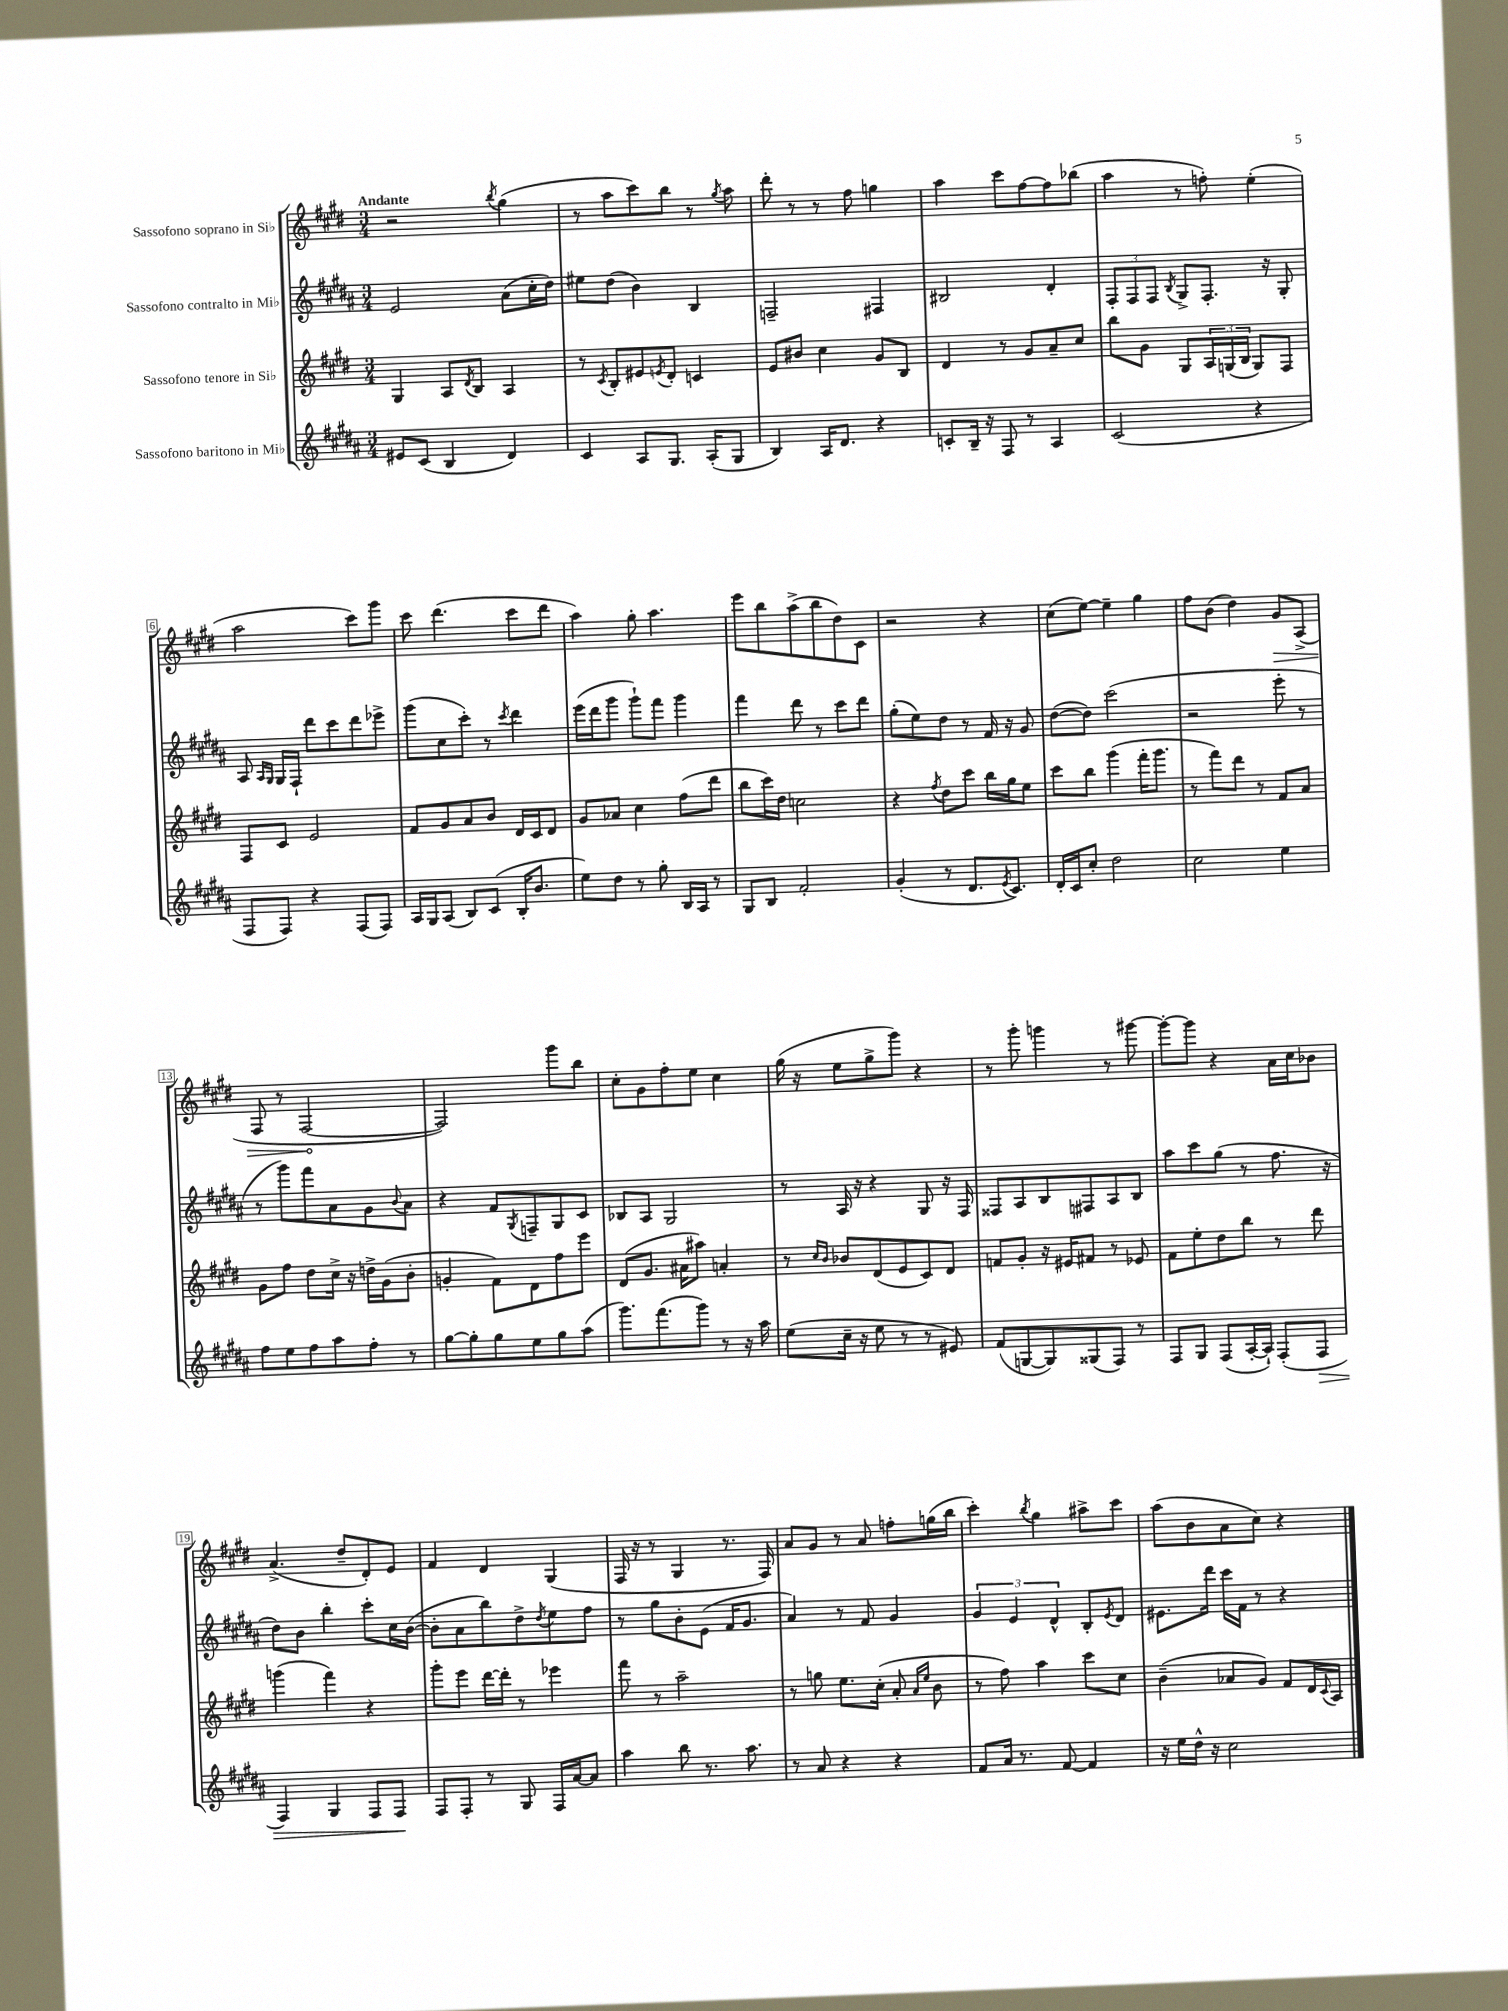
<<
\new StaffGroup <<
\new Staff = "s0" \with { instrumentName = "Sassofono soprano in Sib" } {
    \clef treble \key e \major \numericTimeSignature \time 3/4 \tempo "Andante"
    r2 \acciaccatura { b''8 } gis''4( |
    r8 a''8 cis'''8) b''8 r8 \acciaccatura { gis''8 } a''8 |
    dis'''8-. r8 r8 fis''8 g''4 |
    a''4 cis'''8 fis''8~ fis''8 bes''8( |
    a''4 r8 f''8-.) e''4-.( |
    a''2 cis'''8) gis'''8 |
    cis'''8 dis'''4.( cis'''8 dis'''8 |
    a''4) gis''8-. a''4. |
    e'''8 b''8 a''8->( b''8 dis''8) cis'8 |
    r2 r4 |
    cis''8( e''8~) e''4-- gis''4 |
    fis''8 b'8( dis''4) \once \override Hairpin.circled-tip = ##t gis'8\> a8->( |
    fis8 r8 fis2~\! |
    fis2) gis'''8 b''8 |
    cis''8-. gis'8 fis''8-. e''8 cis''4 |
    gis''16( r16 e''8 gis''8-> gis'''8) r4 |
    r8 gis'''8-. g'''4 r8 gis'''8~ |
    gis'''8~-. gis'''8 r4 a'16 cis''16 bes'8 |
    a'4.->( dis''8-- dis'8-.) e'8 |
    fis'4 dis'4 gis4( |
    fis16 r16 r8 gis4 r8. fis16) |
    a'8 gis'8 r8 a'8 f''8-. g''16( b''16 |
    cis'''4-.) \acciaccatura { b''8 } gis''4 ais''8-> cis'''8 |
    a''8( b'8 a'8 cis''8) r4 \bar "|." |
}
\new Staff = "s1" \with { instrumentName = "Sassofono contralto in Mib" } {
    \clef treble \key b \major \numericTimeSignature \time 3/4
    e'2 ais'8( cis''16-. dis''16) |
    eis''8 dis''8( b'4) b4 |
    f2-- fis4 |
    bis2 dis'4-. |
    \tuplet 3/2 { fis8-. fis8 fis8 } \acciaccatura { b8 } gis8-> fis8.-. r16 gis8-. |
    ais8 \grace { ais16 gis16 } gis16 fis16-! dis'''8 cis'''8 dis'''8 ees'''8-> |
    gis'''8( cis''8 cis'''8-.) r8 \acciaccatura { cis'''8 } dis'''4 |
    e'''16( dis'''16 gis'''8 gis'''8-!) fis'''8 gis'''4 |
    fis'''4 dis'''8 r8 cis'''8 dis'''8 |
    gis''8-.( e''8) dis''8 r8 fis'16 r16 gis'8 |
    dis''8~( dis''8) cis'''2( |
    r2 e'''8-. r8 |
    r8 gis'''8) fis'''8 ais'8 gis'8 \appoggiatura { b'8 } ais'8 |
    r4 fis'8 \acciaccatura { gis8 } f8-- gis8 cis'8 |
    bes8 ais8 gis2 |
    r8 ais16 r16 r4 gis8 r16 fis16 |
    fisis8 ais8 b8 fis8 ais8 b8 |
    ais''8 cis'''8 gis''8( r8 fis''8. r16 |
    dis''8) b'8 b''4-. cis'''8-. cis''16 b'16~( |
    b'8-. ais'8 b''8) dis''8-> \acciaccatura { dis''8 } e''8 fis''8 |
    r8 gis''8 b'8-. e'8( fis'16 gis'8. |
    ais'4) r8 fis'8 gis'4 |
    \tuplet 3/2 { gis'4 e'4 dis'4-^ } b8-. \acciaccatura { e'8 } dis'8 |
    eis'8. dis'''16 cis'''16 fis'16 r8 r4 \bar "|." |
}
\new Staff = "s2" \with { instrumentName = "Sassofono tenore in Sib" } {
    \clef treble \key e \major \numericTimeSignature \time 3/4
    gis4 a8 \acciaccatura { dis'8 } b8 a4 |
    r8 \acciaccatura { cis'8 } b8-. eis'8 \acciaccatura { e'8 } dis'8-. c'4 |
    e'8 bis'8 cis''4 gis'8 b8 |
    dis'4 r8 gis'8 a'8-- cis''8 |
    b''8 gis'8 gis8 \tuplet 3/2 { a16 g16( b16 } g8) fis8 |
    fis8 cis'8 e'2 |
    fis'8 gis'8 a'8 b'8 dis'16 cis'16 dis'8 |
    gis'8 aes'8 cis''4 fis''8( dis'''8 |
    b''8 cis'''16) dis''16 c''2 |
    r4 \acciaccatura { fis''8 } dis''8 cis'''8 b''16 gis''16 e''8 |
    cis'''8 b''8 gis'''4( fis'''16-. gis'''8. |
    r8 fis'''8) dis'''8 r8 fis'8 a'8 |
    gis'8 fis''8 dis''8 cis''16-> r16 d''16-> gis'16( b'8-. |
    g'4-. fis'8) dis'8 fis''8 e'''8 |
    dis'8( gis'8. ais'16 ais''8) a'4-. |
    r8 \grace { cis''16 b'16 } bes'8 dis'8( e'8 cis'8) dis'8 |
    f'8 gis'8-. r16 eis'16 fis'8 r8 ees'8 |
    fis'8 e''8-. dis''8 b''8 r8 dis'''8 |
    g'''4( fis'''4) r4 |
    gis'''8-. e'''8 dis'''16~ dis'''16-. r8 ees'''4 |
    fis'''8 r8 a''2-- |
    r8 g''8 e''8. cis''16-.( a'8-. \grace { a'16 e''16 } b'8 |
    r8 fis''8) a''4 cis'''8 cis''8 |
    b'4--( aes'8 gis'8) fis'8 dis'16 \appoggiatura { cis'8 } a16 \bar "|." |
}
\new Staff = "s3" \with { instrumentName = "Sassofono baritono in Mib" } {
    \clef treble \key b \major \numericTimeSignature \time 3/4
    eis'8 cis'8( b4 dis'4) |
    cis'4 ais8 gis8. ais16-.( gis8 |
    b4) ais16 dis'8. r4 |
    c'8-. b16-- r16 fis8 r8 ais4 |
    cis'2( r4 |
    fis8 fis8) r4 fis8( fis8) |
    ais16 gis16 ais8( b8) cis'8( b16-. b'8. |
    e''8) dis''8 r8 gis''8-. b16 ais16 r8 |
    gis8 b8 fis'2-. |
    gis'4-.( r8 dis'8. \acciaccatura { e'8 } cis'8.) |
    dis'16-. cis'16 cis''8-. dis''2 |
    cis''2 e''4 |
    fis''8 e''8 fis''8 ais''8 fis''8-. r8 |
    gis''8~ gis''8-. gis''8 e''8 gis''8 ais''8( |
    gis'''8.) fis'''8.( gis'''8) r8 r16 ais''16 |
    e''8( cis''16-- r16 e''8 r8 r8 eis'8) |
    fis'8( g8~ g8) gisis8( fis8) r8 |
    fis8 gis8 fis8( ais16~-. ais16-!) fis8-.( fis8\> |
    fis4) gis4 fis8 fis8\! |
    fis8 fis8-. r8 gis8 fis16 ais'16~ ais'8 |
    ais''4 b''8 r8. ais''8. |
    r8 ais'8 r4 r4 |
    fis'8 ais'16 r8. fis'8~ fis'4 |
    r16 e''16 dis''16-^ r16 cis''2 \bar "|." |
}
>>
>>
\layout { \context { \Score \override BarNumber.stencil = #(make-stencil-boxer 0.1 0.3 ly:text-interface::print) } }
